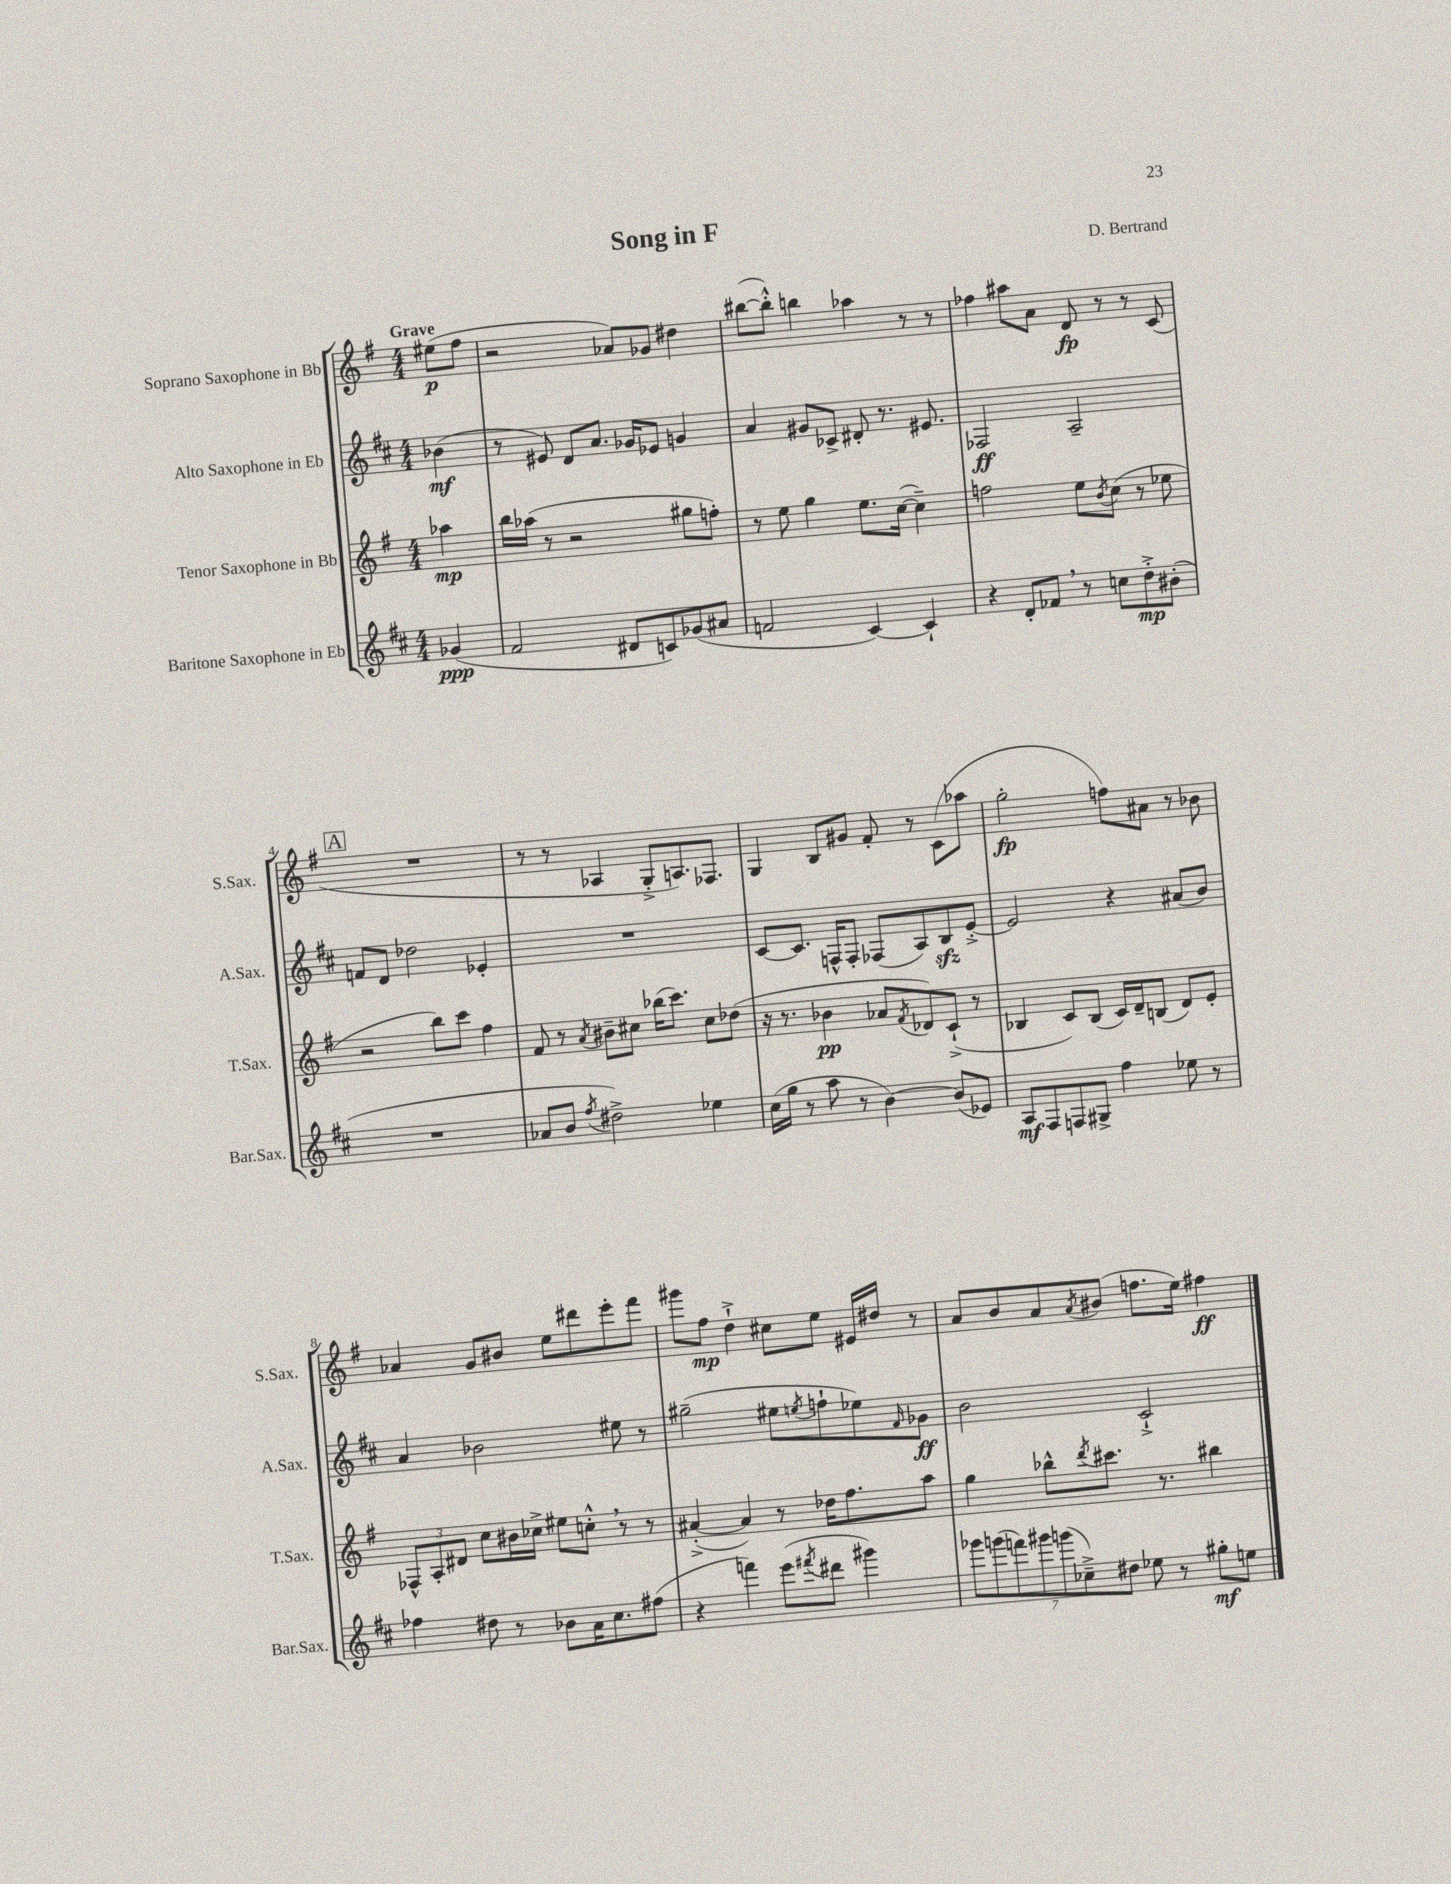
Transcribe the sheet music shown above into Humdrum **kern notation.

**kern	**kern	**kern	**kern
*staff4	*staff3	*staff2	*staff1
*clefG2	*clefG2	*clefG2	*clefG2
*k[f#c#]	*k[f#]	*k[f#c#]	*k[f#]
*M4/4	*M4/4	*M4/4	*M4/4
(4g-/	4aa-\	(4b-\	(8ee#\L
.	.	.	8ff#\J
=	=	=	=
2f#/	16bb\LL	8r	2r
.	(16aa-\JJ	.	.
.	8r	8e#/)	.
.	2r	8d/L	.
.	.	8.a/J	.
8d#/L	.	.	8a-/L)
.	.	16g-/LK	.
8c/)	.	8e-/J	8g-/J
(8g-/	8gg#\L	4g/	4dd#\
8a#/J	8ff'\J)	.	.
=	=	=	=
2f/	8r	4a/	([8bb#\L
.	8ee\	.	8bb#'^^\]J)
.	4gg\	8g#/L	4bb\
.	.	8c-^/J	.
[4c#/)	8.ee\L	8d#'/	4aa-\
.	.	8.r	.
.	([16cc\Jk	.	.
4c#`/]	4cc~\])	.	8r
.	.	8.e#/	.
.	.	.	8r
=	=	=	=
4r	2ff\	2F-/	4ff-\
8d'/L	.	.	8aa#\L
8f-/J	.	.	8a\J
8r	8ee\L	2A~/	8d/
.	8qb/	.	.
8cc\L	(8cc\J	.	8r
8dd'^\	8r	.	8r
(8b#'\J	8ee-\	.	(8c/
=	=	=	=
1r	2r	8f/L	1r
.	.	8d/J	.
.	.	2dd-\	.
.	8bb\L)	.	.
.	8ccc\J	.	.
.	4ff#\	4e-'/	.
=	=	=	=
8a-/L	8f#/	1r	8r
8b/J	8r	.	8r
8qff#/	8qa/	.	.
2dd#^\)	8b#~\L	.	4A-/
.	8cc#\J	.	.
.	(16bb-\LK	.	8G'^/L
.	8.ccc\J)	.	.
.	.	.	8.A/)
4ee-\	8cc#\L	.	.
.	.	.	8.F-/J
.	(8dd-\J	.	.
=	=	=	=
(16cc#\LL	16r	[8c#/L	4G/
16gg\JJ	8.r	.	.
8r	.	8.c#/]J	.
8aa\	4b-\	.	8B/L
.	.	16F^^/LK	.
8r	.	8F'/J	8g#/J
[4b\)	8a-/L	(8F-/L	8f#'/
.	8qf#/	.	.
.	8d-/)	8A/)	8r
(8b/]L	(8c`^/J	8B/	(8c\L
8e-/J)	8r	[8e'^/J	8aa-\J
=	=	=	=
8A/L	4B-/	2e/]	2gg'\
8F#/	.	.	.
8F/	8c/L)	.	.
8G#^/J	(8B-/J	.	.
4ff#\	16c/LL)	4r	8ff\L)
.	16d~/J	.	.
.	(8B/J	.	8a#\J
8ee-\	8d/L)	(8a#/L	8r
8r	8e'/J	8b/J)	8b-\
=	=	=	=
4ff-\	12F-^^/L	4a/	4a-/
.	12A'/	.	.
.	12d#/J	.	.
8dd#\	8cc\L	2b-\	8g/L
8r	16b#\L	.	8b#/J
.	16cc-^\JJ	.	.
8b-\L	8ee#\L	.	8ee\L
16a\K	8cc'^^\J	.	8ddd#\
8.cc#\	.	.	.
.	8r	8ee#\	8eee'\
(8ff#\J	8r	8r	8fff#\J
=	=	=	=
4r	([4a#'^/	(2gg#~\	8ggg#\L
.	.	.	8ff#\J
4fff\)	4a#/])	.	4dd`^\
(8eee\L	8r	8ee#\L	8cc#\L
8qfff#/	.	8qee/	.
8ddd#\J	16dd-\LK	8ff`\	8ee\J
.	8.ff#\	.	.
4ggg#\)	.	8ee-\)	16e#/LL
.	.	.	16dd#/JJ
.	.	16qqf#/	.
.	8aa\J	8g-\J	8r
=	=	=	=
14ggg-\L	4gg\	2b\	8a/L
(14ggg\	.	.	.
.	.	.	8b/
14fff\)	.	.	.
14ggg#\	.	.	.
.	8bb-^^\L	.	8a/
(14ggg\	.	.	.
14cc-~^\)	.	.	.
.	8qddd/	.	8qa/
.	8.ccc#\J	.	(8b#/J
14dd#\J	.	.	.
8ee-\	.	2c#`^/	8.ff\L
.	8.r	.	.
8r	.	.	.
.	.	.	16ee\Jk)
8gg#'\L	4bb#\	.	4ff#\
8ee\J	.	.	.
==	==	==	==
*-	*-	*-	*-
